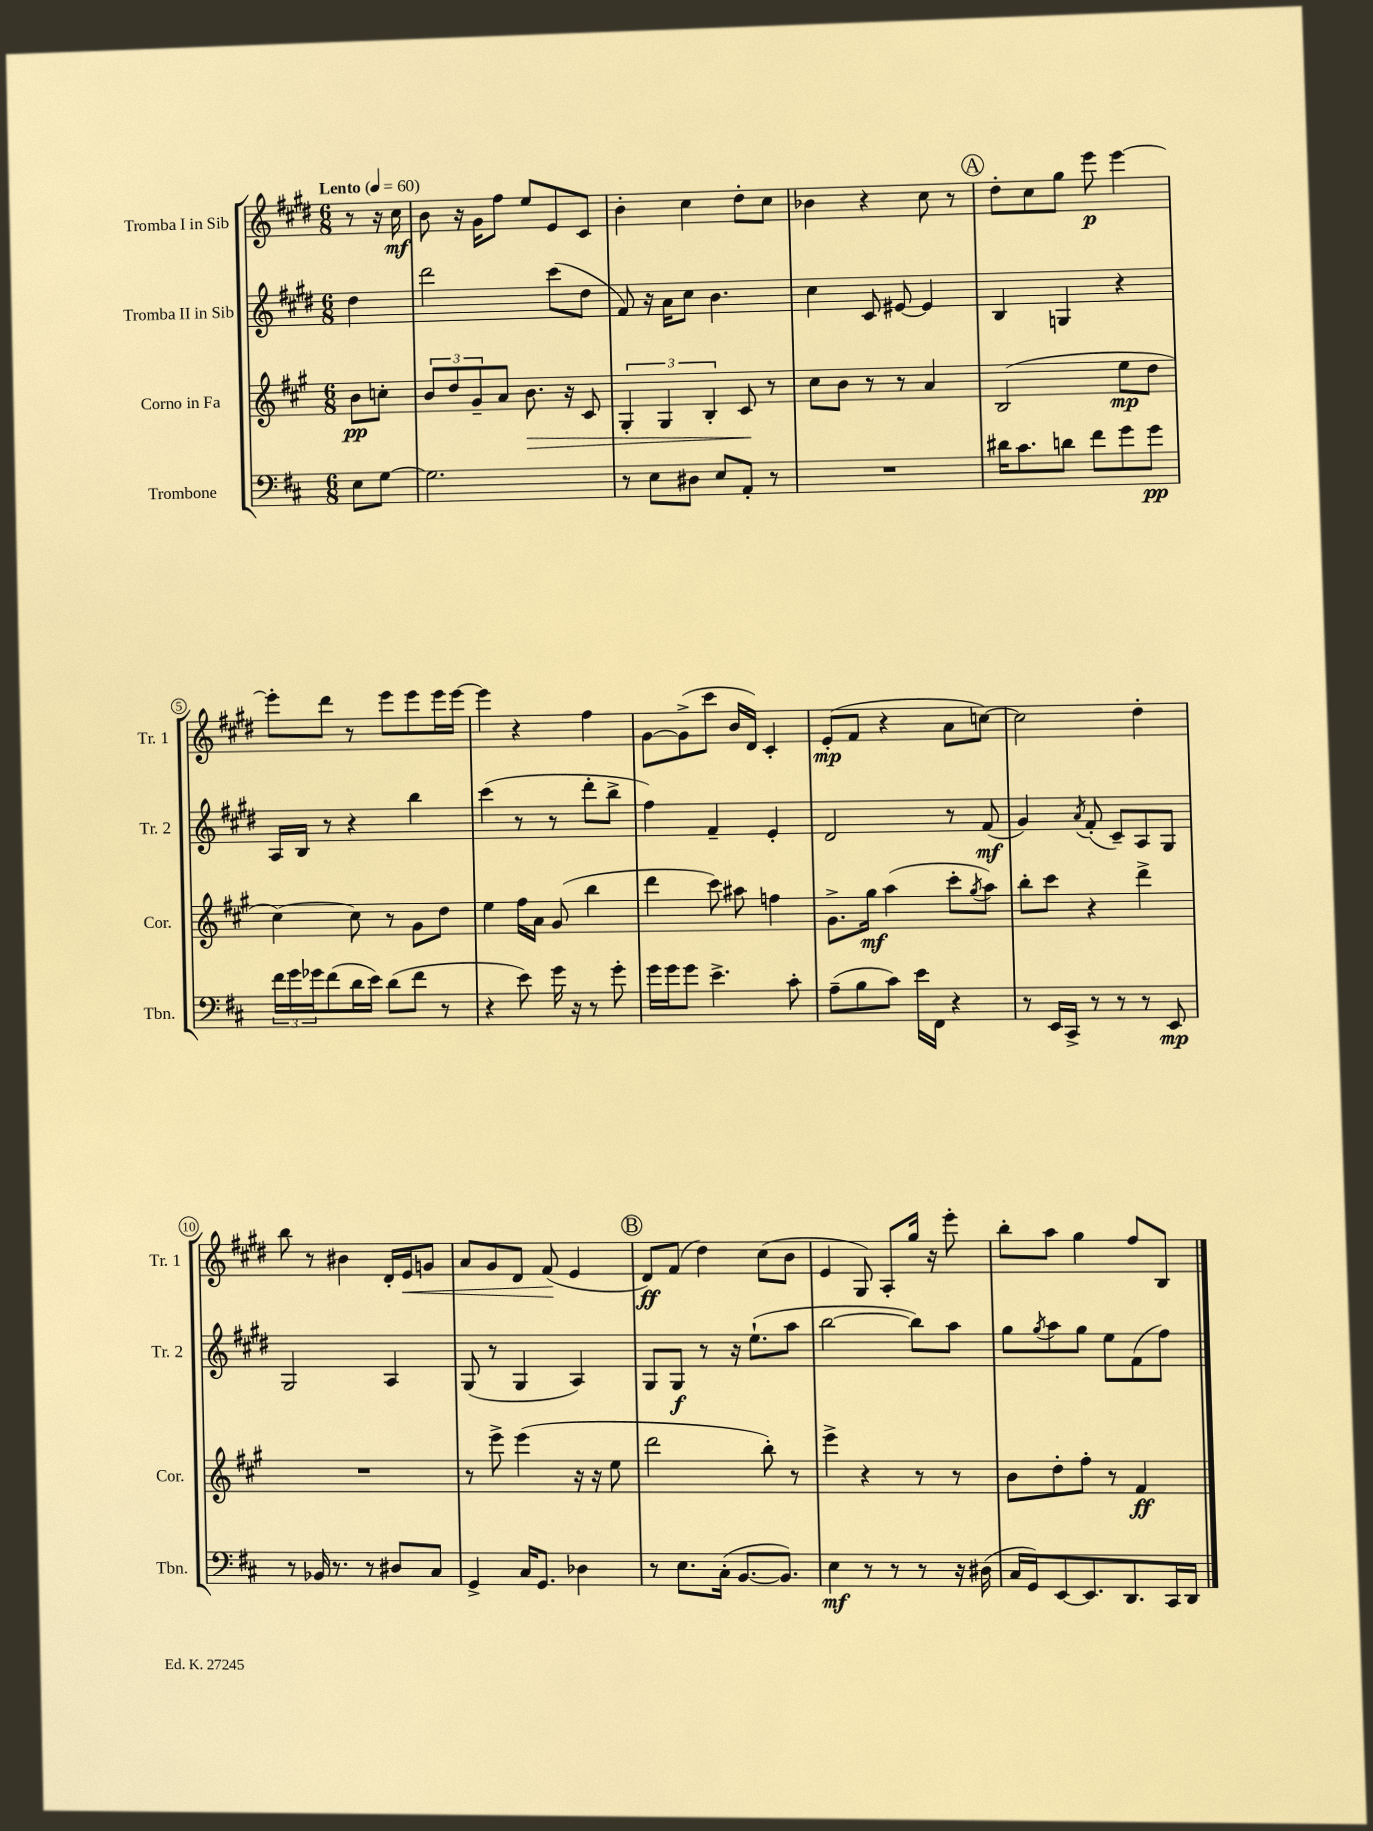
<<
\new StaffGroup <<
\new Staff = "s0" \with { instrumentName = "Tromba I in Sib" shortInstrumentName = "Tr. 1" } {
    \clef treble \key e \major \numericTimeSignature \time 6/8 \partial 4 \tempo "Lento" 4 = 60
    r8 r16 cis''16\mf |
    b'8 r16 gis'16 fis''8 e''8 e'8 cis'8 |
    b'4-. cis''4 dis''8-. cis''8 |
    bes'4 r4 cis''8 r8 |
    \mark \markup { \circle "A" } dis''8-. cis''8 gis''8 e'''8\p e'''4~ |
    e'''8-. dis'''8 r8 e'''8 e'''8 e'''16 e'''16~ |
    e'''4 r4 fis''4 |
    gis'8~ gis'8->( cis'''8 b'16 dis'16) cis'4-. |
    e'8-.\mp( fis'8 r4 a'8 c''8~) |
    c''2 dis''4-. |
    b''8 r8 bis'4 dis'16-. e'16\< g'8 |
    a'8 gis'8 dis'8 fis'8\!( e'4 |
    \mark \markup { \circle "B" } dis'8\ff) fis'8( dis''4) cis''8( b'8 |
    e'4 gis8) a8-. gis''16 r16 e'''8-. |
    b''8-. a''8 gis''4 fis''8 b8 \bar "|." |
}
\new Staff = "s1" \with { instrumentName = "Tromba II in Sib" shortInstrumentName = "Tr. 2" } {
    \clef treble \key e \major \numericTimeSignature \time 6/8 \partial 4
    dis''4 |
    dis'''2 cis'''8( dis''8 |
    fis'8) r16 a'16 cis''8 b'4. |
    cis''4 cis'8 eis'8~ eis'4 |
    \mark \markup { \circle "A" } b4 g4 r4 |
    a16 b16 r8 r4 b''4 |
    cis'''4( r8 r8 dis'''8-. b''8-> |
    fis''4) fis'4-- e'4-. |
    dis'2 r8 fis'8\mf( |
    gis'4) \acciaccatura { a'8 } fis'8-.( cis'8--) a8 gis8 |
    gis2 a4 |
    gis8( r8 gis4 a4) |
    \mark \markup { \circle "B" } gis8 gis8\f r8 r16 e''8.-!( a''8 |
    b''2~ b''8) a''8 |
    gis''8 \acciaccatura { gis''8 } a''8 gis''8 e''8 fis'8( fis''8) \bar "|." |
}
\new Staff = "s2" \with { instrumentName = "Corno in Fa" shortInstrumentName = "Cor." } {
    \clef treble \key a \major \numericTimeSignature \time 6/8 \partial 4
    b'8\pp c''8-. |
    \tuplet 3/2 { b'8 d''8 gis'8-- } a'8 b'8.\> r16 cis'8 |
    \tuplet 3/2 { gis4-. gis4 b4-. } cis'8\! r8 |
    cis''8 b'8 r8 r8 a'4 |
    \mark \markup { \circle "A" } b2( e''8\mp d''8 |
    cis''4~) cis''8 r8 gis'8 d''8 |
    e''4 fis''16 a'16 gis'8( b''4 |
    d'''4 cis'''8) ais''8 f''4 |
    gis'8.-> gis''16\mf a''4( cis'''8-. \acciaccatura { gis''8 } a''8) |
    b''8-. cis'''8 r4 d'''4-> |
    R2. |
    r8 e'''8-> e'''4( r16 r16 e''8 |
    \mark \markup { \circle "B" } d'''2 b''8-.) r8 |
    e'''4-> r4 r8 r8 |
    b'8 d''8-. fis''8-. r8 fis'4\ff \bar "|." |
}
\new Staff = "s3" \with { instrumentName = "Trombone" shortInstrumentName = "Tbn." } {
    \clef bass \key d \major \numericTimeSignature \time 6/8 \partial 4
    e8 g8~ |
    g2. |
    r8 e8 dis8 e8 a,8-. r8 |
    R2. |
    \mark \markup { \circle "A" } dis'16 cis'8. d'8 fis'8 g'8 g'8\pp |
    \tuplet 3/2 { fis'16 g'16 ges'16 } fis'8( d'16 e'16) d'8( fis'8 r8 |
    r4 e'8) g'16 r16 r8 g'8-. |
    g'16 g'16 g'8 e'4.-> cis'8-. |
    a8--( b8 cis'8) e'16 fis,16 r4 |
    r8 e,16 cis,16-> r8 r8 r8 e,8\mp |
    r8 bes,16 r8. r8 dis8 cis8 |
    g,4-> cis16 g,8. des4 |
    \mark \markup { \circle "B" } r8 e8. cis16-.( b,8.~ b,8.) |
    e4\mf r8 r8 r8 r16 dis16( |
    cis16 g,16) e,8~ e,8. d,8. cis,16 d,16 \bar "|." |
}
>>
>>
\layout { \context { \Score \override BarNumber.stencil = #(make-stencil-circler 0.1 0.3 ly:text-interface::print) } }
